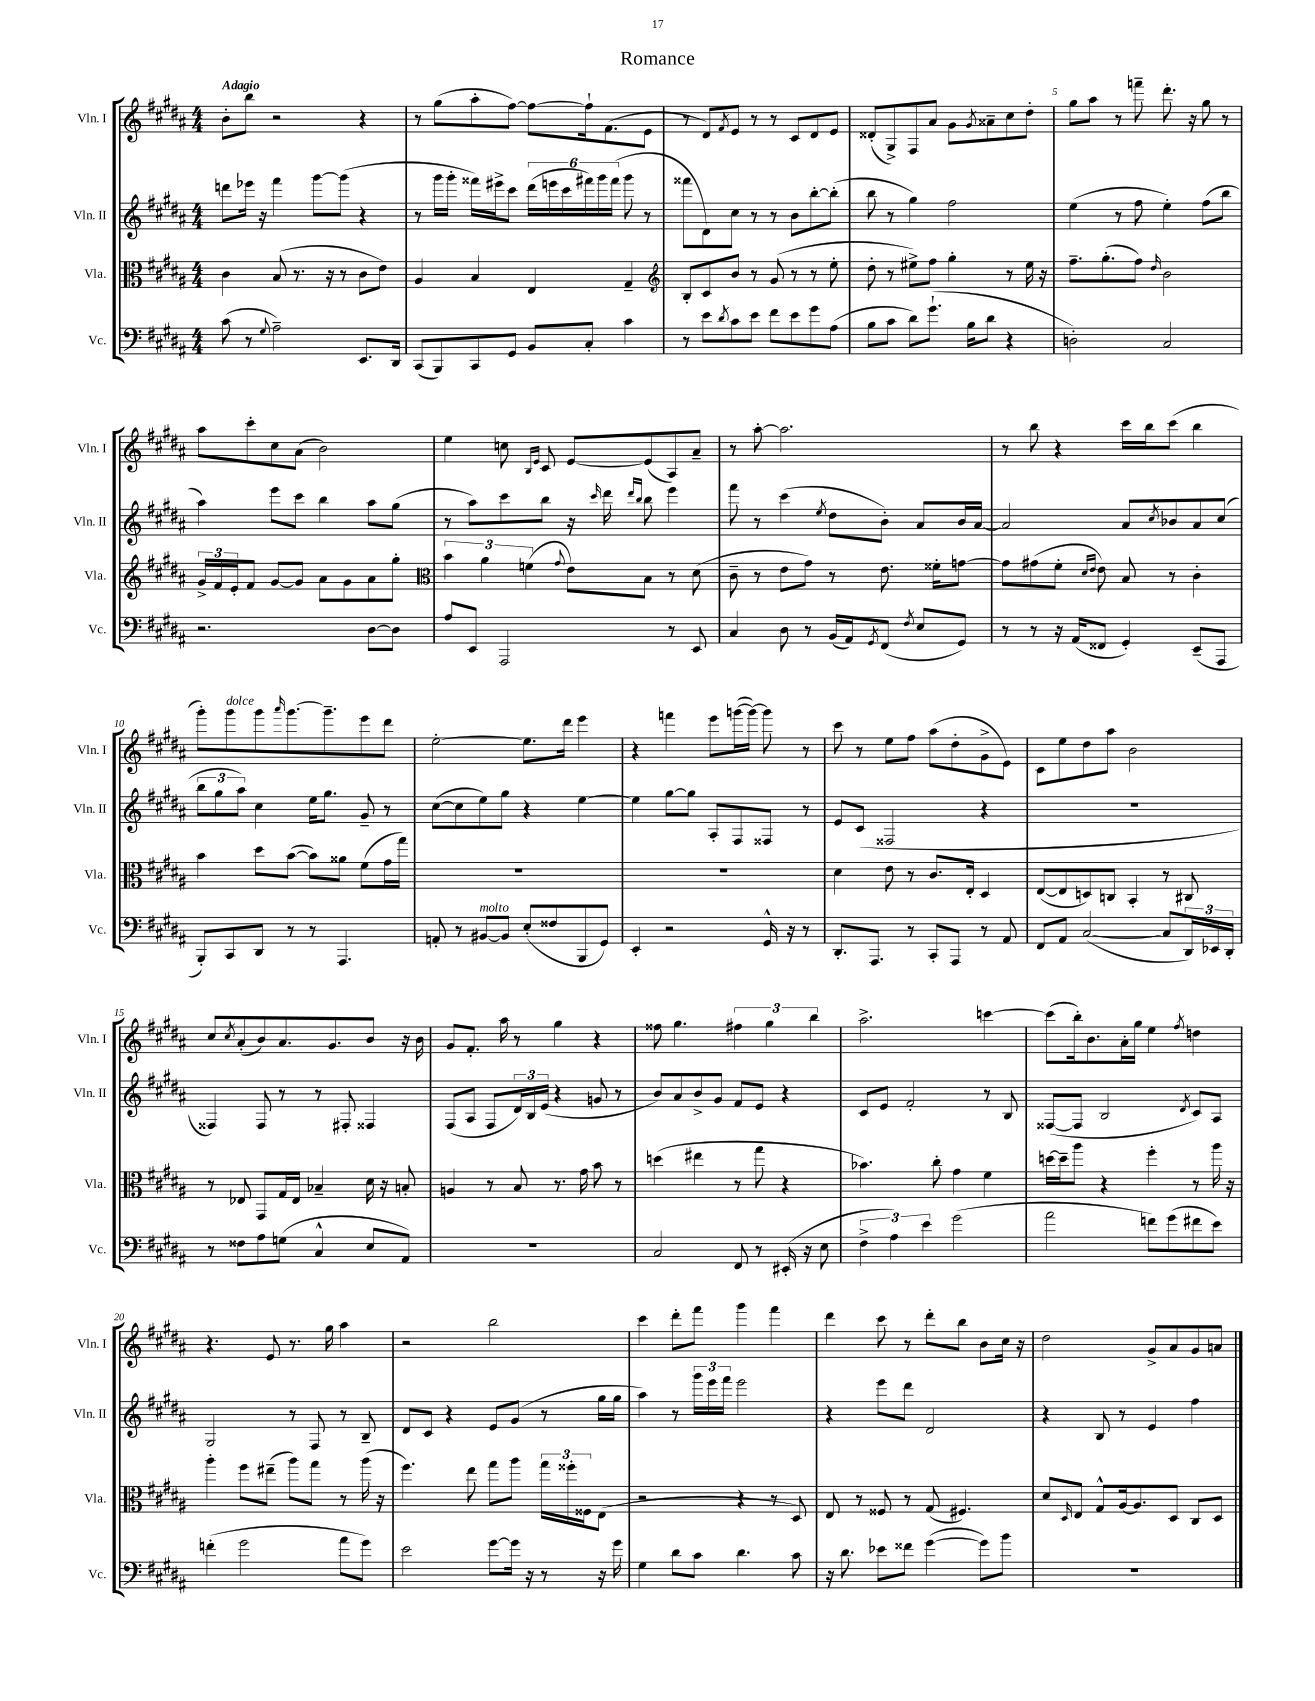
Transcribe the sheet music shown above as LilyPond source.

\header { title = "Romance" }
<<
\new StaffGroup <<
\new Staff = "s0" \with { instrumentName = "Vln. I" shortInstrumentName = "Vln. I" } {
    \clef treble \key b \major \numericTimeSignature \time 4/4 \tempo "Adagio"
    b'8-. b''8 r2 r4 |
    r8 gis''8( ais''8-. fis''8~) fis''8~ fis''16-! fis'8.( e'8 |
    r8 dis'8) \acciaccatura { fis'8 } e'8 r8 r8 cis'8 dis'8 e'8 |
    disis'8-.( gis8->) fis8 ais'8 gis'8 \acciaccatura { gis'8 } aisis'8-- cis''8 dis''8-. |
    gis''8 ais''8 r8 f'''8-- dis'''8.-. r16 gis''8 r8 |
    ais''8 cis'''8-. cis''8 ais'8( b'2) |
    e''4 c''8 \grace { b16 e'16 } cis'8 e'8~ e'8( ais8) ais'8-- |
    r8 ais''8~-. ais''2. |
    r8 b''8 r4 cis'''16 b''16 cis'''8( b''4 |
    gis'''8-.) gis'''8^\markup { \italic "dolce" } gis'''8 \grace { ais'''16 } gis'''8.~ gis'''8.-- e'''8 dis'''8 |
    e''2~-. e''8. dis'''16 e'''4 |
    r4 f'''4 e'''8 g'''16~( g'''16~) g'''8 r8 |
    cis'''8 r8 e''8 fis''8 ais''8( dis''8-. gis'8-> e'8) |
    cis'8 e''8 dis''8 ais''8 b'2 |
    cis''8 \acciaccatura { cis''8 } ais'8-.( b'8) ais'8. gis'8. b'8 r16 b'16 |
    gis'8 fis'8.-. ais''16 r8 gis''4 r4 |
    fisis''8 gis''4. \tuplet 3/2 { fis''4 gis''4 b''4 } |
    ais''2.-> c'''4~ |
    c'''8( b''16-.) b'8. ais'16-. gis''16 e''4 \acciaccatura { fis''8 } d''4 |
    r4. e'8 r8. gis''16 ais''4 |
    r2 b''2 |
    cis'''4 dis'''8-. fis'''8 gis'''4 fis'''4 |
    dis'''4 cis'''8 r8 dis'''8-. b''8 b'8 cis''16 r16 |
    dis''2 gis'8-> ais'8 gis'8 a'8 \bar "|." |
}
\new Staff = "s1" \with { instrumentName = "Vln. II" shortInstrumentName = "Vln. II" } {
    \clef treble \key b \major \numericTimeSignature \time 4/4
    d'''8 ees'''16 r16 fis'''4 gis'''8~ gis'''8( r4 |
    r8 gis'''16 gis'''16-. fisis'''16) eis'''16-> cis'''8 \tuplet 6/4 { dis'''16( e'''16 cis'''16 fis'''16) gis'''16 fis'''16( } gis'''8 r8 |
    fisis'''8 dis'8) cis''8 r8 r8 b'8 b''8~-. b''8-.( |
    b''8 r8 gis''4) fis''2 |
    e''4( r8 fis''8 e''4-.) fis''8( b''8 |
    ais''4) e'''8 cis'''8 b''4 ais''8 gis''8( |
    r8 ais''8) cis'''8 b''8 r16 \grace { cis'''16 } dis'''16 \grace { dis'''16 b''16 } b''8 e'''4 |
    fis'''8 r8 cis'''4( \acciaccatura { e''8 } dis''8 b'8-.) ais'8 b'16 ais'16~ |
    ais'2 ais'8 \acciaccatura { cis''8 } bes'8 ais'8 cis''8( |
    \tuplet 3/2 { b''8 gis''8 ais''8) } cis''4 e''16 gis''8. gis'8-- r8 |
    cis''8~( cis''8 e''8) gis''8 r4 e''4~ |
    e''4 gis''8~ gis''8 ais8-. fis8 fisis8 r8 |
    e'8 cis'8( fisis2 r4 |
    R1 |
    fisis4) fisis8 r8 r8 fis8-. fisis4 |
    fis8( ais8 fis8 \tuplet 3/2 { dis'16) b16 e'16( } r4 g'8 r8 |
    b'8) ais'8 b'8-> gis'8 fis'8 e'8 r4 |
    cis'8 e'8 fis'2-. r8 b8 |
    fisis8~( fisis8 b2 \acciaccatura { dis'8 } cis'8) ais8 |
    gis2 r8 fis8 r8 b8-- |
    dis'8 cis'8 r4 e'8 gis'8( r8 gis''16 gis''16 |
    ais''4) r8 \tuplet 3/2 { gis'''16 e'''16 fis'''16 } e'''2 |
    r4 e'''8 dis'''8 dis'2 |
    r4 b8 r8 e'4 fis''4 \bar "|." |
}
\new Staff = "s2" \with { instrumentName = "Vla." shortInstrumentName = "Vla." } {
    \clef alto \key b \major \numericTimeSignature \time 4/4
    cis'4 b8( r8. r16 r8 cis'8 e'8) |
    ais4 b4 e4 gis4-- |
    \clef treble b8-. cis'8 b'8 r8 gis'8( r8 r8 e''8-. |
    dis''8-. r8 eis''8->) fis''8 gis''4-. r8 eis''16 r16 |
    fis''8.-- gis''8.-.( fis''8) \grace { dis''16 } b'2 |
    \tuplet 3/2 { gis'16-> fis'16 e'16-. } fis'8 gis'8~ gis'8 ais'8 gis'8 ais'8 gis''8-. |
    \clef alto \tuplet 3/2 { b'4 ais'4 f'4( } \appoggiatura { gis'8 } e'8) b8 r8 dis'8( |
    cis'8-- r8 e'8 gis'8) r8 e'8. fisis'16-. g'8~ |
    g'8 gis'8( fis'8-. \grace { dis'16 e'16 } e'8) b8 r8 cis'4-. |
    b'4 dis''8 b'8~( b'8) aisis'8 fis'8( gis'16 gis''16) |
    R1 |
    R1 |
    dis'4 e'8 r8 cis'8. e16-. dis4 |
    e8~( e8 d8) c8 b,4-. r8 cis8 |
    r8 ees8 gis,8 gis16 ees16 bes4-- dis'16 r16 b8-. |
    a4 r8 b8 r8. gis'16 b'8 r8 |
    d''4( eis''4 r8 gis''8 r4 |
    bes'4.) cis''8-. gis'4 fis'4 |
    d''16~ d''16-- ais''8 r4 fis''4-. r8 ais''16 r16 |
    ais''4-. fis''8 eis''8--( ais''8) gis''8 r8 ais''16( r16 |
    fis''4.) e''8 gis''8 ais''8 \tuplet 3/2 { gis''16 fisis''16-. fisis16 } e8( |
    r2 r4 r8 dis8) |
    e8 r8 fisis8 r8 gis8( fis4.) |
    dis'8 \grace { dis16 } e8 gis8-^ ais16~ ais8. dis8 cis8 dis8 \bar "|." |
}
\new Staff = "s3" \with { instrumentName = "Vc." shortInstrumentName = "Vc." } {
    \clef bass \key b \major \numericTimeSignature \time 4/4
    cis'8( r8 \appoggiatura { gis8 } ais2--) e,8. dis,16 |
    cis,8( b,,8) cis,8 gis,8 b,8 cis8-. cis'4 |
    r8 e'8 \acciaccatura { dis'8 } cis'8 e'8 fis'8 e'8 gis'8 ais8( |
    b8 cis'8 dis'8) gis'8.-!( b16 dis'8 r4 |
    d2-.) cis2 |
    r2. dis8~ dis8 |
    ais8 e,8 ais,,2 r8 e,8 |
    cis4 dis8 r8 b,16( ais,16) \acciaccatura { gis,8 } fis,8( \acciaccatura { fis8 } e8 gis,8) |
    r8 r8 r16 ais,16( fisis,8 gis,4-.) e,8--( ais,,8 |
    b,,8-.) cis,8 dis,8 r8 r8 ais,,4. |
    a,8-. r8 bis,8~^\markup { \italic "molto" } bis,8 e8-.( fisis8 b,,8 gis,8) |
    e,4-. r2 gis,16-^ r16 r8 |
    dis,8.-. ais,,8. r8 cis,8-. ais,,8 r8 ais,8 |
    fis,8 ais,8 cis2~( cis8 \tuplet 3/2 { dis,16) ees,16 dis,16-. } |
    r8 fisis8 ais8 g8( cis4-^ e8 ais,8) |
    R1 |
    cis2 fis,8 r8 eis,16-.( r16 e8 |
    \tuplet 3/2 { fis4-> ais4) e'4 } gis'2( |
    ais'2 f'8) gis'8( fis'8 e'8) |
    f'4-.( gis'2 ais'8 gis'8) |
    e'2 gis'8~ gis'16 r16 r8 r16 gis'16 |
    gis4 dis'8 cis'8 dis'4. cis'8 |
    r16 dis'8. ees'8 fisis'8 gis'4~( gis'8) b'8 |
    R1 \bar "|." |
}
>>
>>
\layout { \context { \Score \override BarNumber.break-visibility = ##(#f #t #t) barNumberVisibility = #(every-nth-bar-number-visible 5) } }
